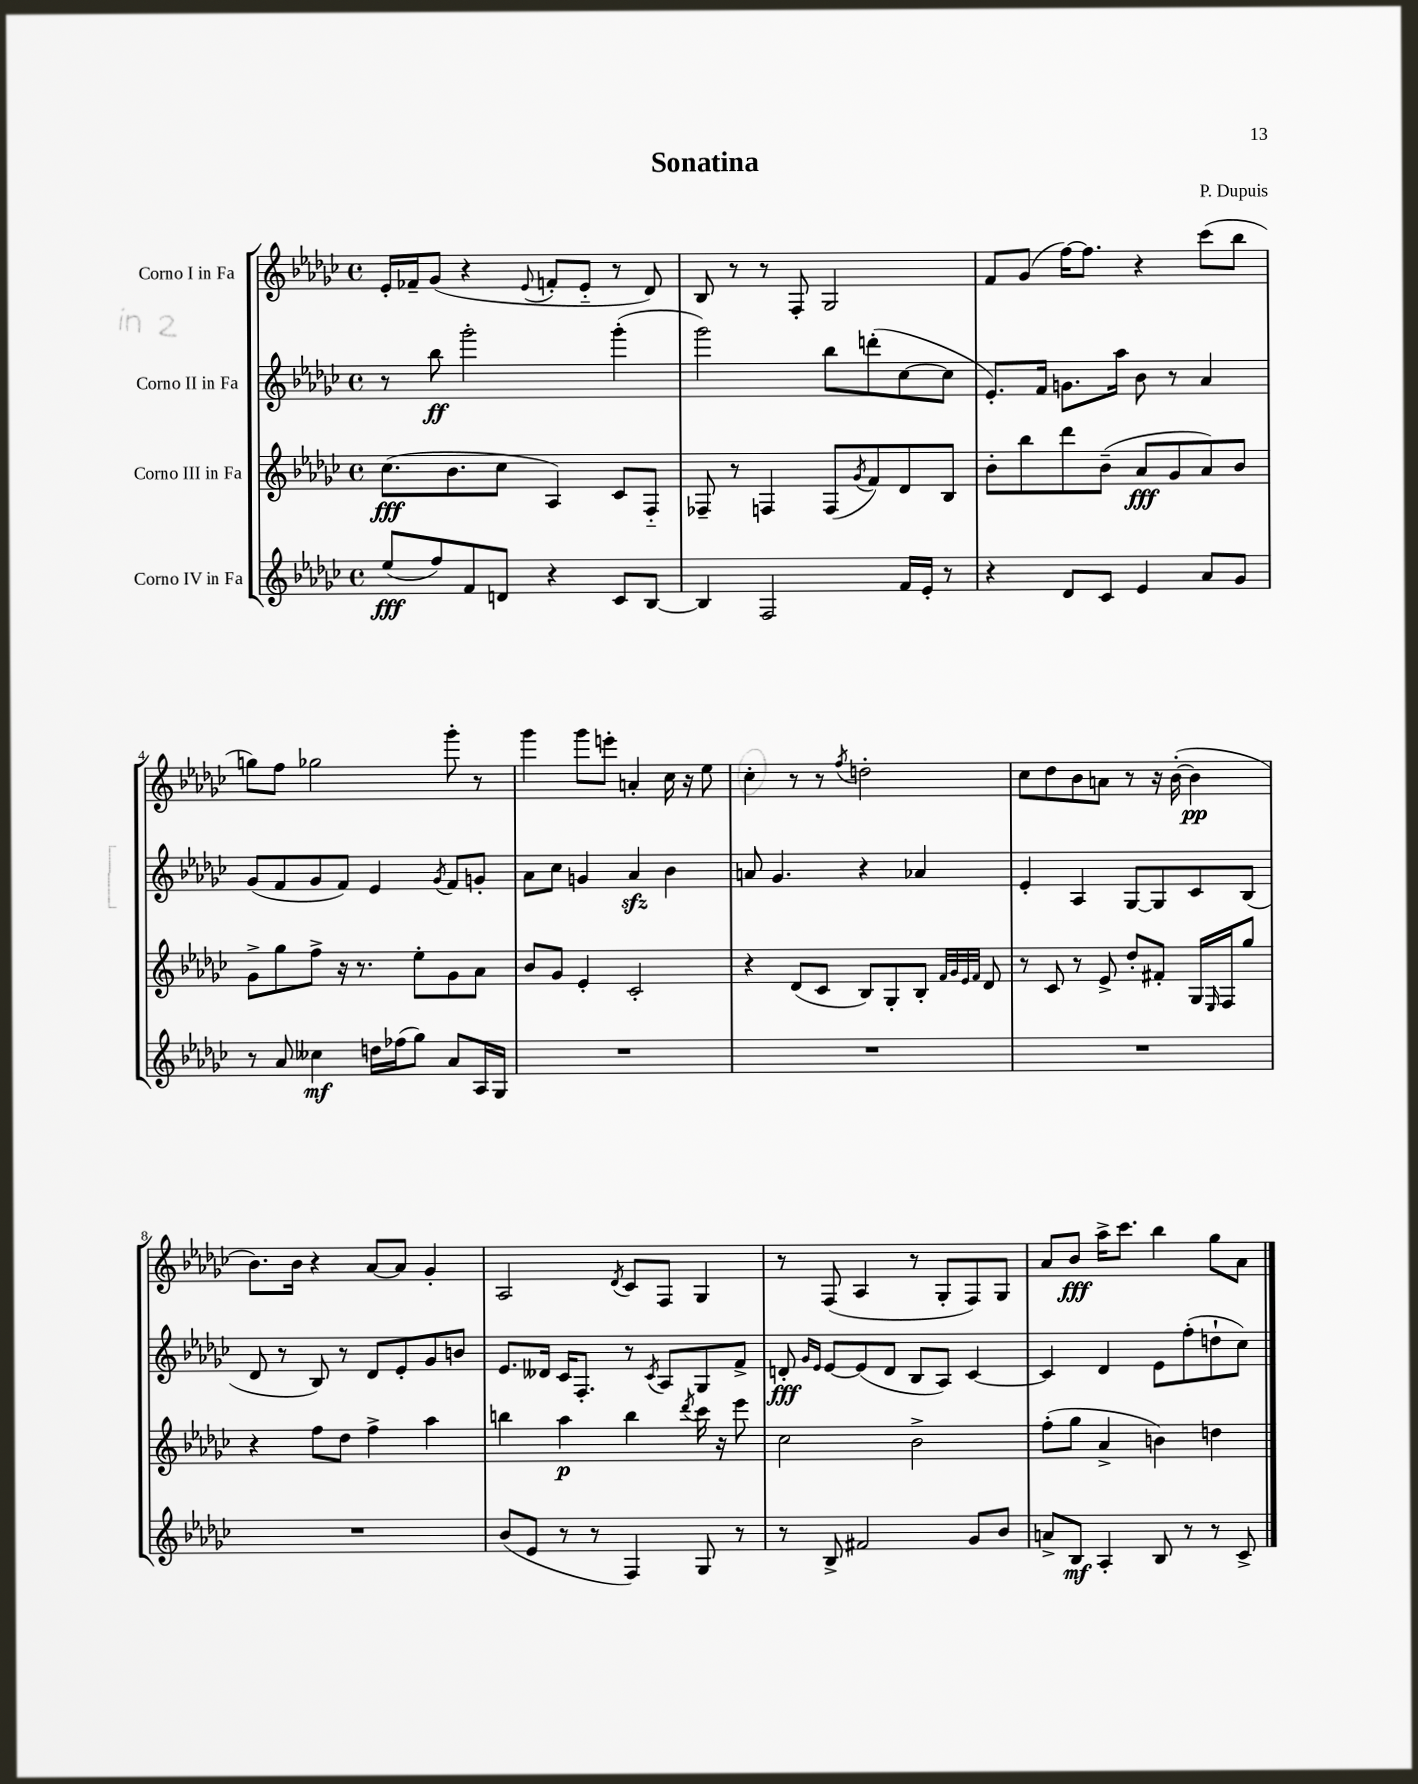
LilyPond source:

\header { title = "Sonatina" composer = "P. Dupuis" }
<<
\new StaffGroup <<
\new Staff = "s0" \with { instrumentName = "Corno I in Fa" } {
    \clef treble \key ges \major \defaultTimeSignature \time 4/4
    ees'16-. fes'16-- ges'8( r4 \appoggiatura { ees'8 } f'8-. ees'8-_ r8 des'8) |
    bes8 r8 r8 f8-. ges2 |
    f'8 ges'8( f''16~) f''8. r4 ces'''8( bes''8 |
    g''8) f''8 ges''2 ges'''8-. r8 |
    ges'''4 ges'''8 e'''8-. a'4-. ces''16 r16 ees''8 |
    ces''4-. r8 r8 \acciaccatura { f''8 } d''2-. |
    ces''8 des''8 bes'8 a'8 r8 r16 bes'16~-.( bes'4\pp |
    bes'8.) bes'16 r4 aes'8~ aes'8 ges'4-. |
    aes2 \acciaccatura { des'8 } ces'8 f8 ges4 |
    r8 f8( aes4 r8 ges8-. f8) ges8 |
    aes'8 bes'8\fff aes''16-> ces'''8. bes''4 ges''8 aes'8 \bar "|." |
}
\new Staff = "s1" \with { instrumentName = "Corno II in Fa" } {
    \clef treble \key ges \major \defaultTimeSignature \time 4/4
    r8 bes''8\ff ges'''2-. ges'''4-.( |
    ges'''2) bes''8 d'''8-.( ces''8~ ces''8 |
    ees'8.-.) f'16 g'8. aes''16 bes'8 r8 aes'4 |
    ges'8( f'8 ges'8 f'8) ees'4 \acciaccatura { ges'8 } f'8 g'8-. |
    aes'8 ces''8 g'4 aes'4\sfz bes'4 |
    a'8 ges'4. r4 aes'4 |
    ees'4-. aes4 ges8~ ges8 ces'8 bes8( |
    des'8 r8 bes8) r8 des'8 ees'8-. ges'8 b'8 |
    ees'8. deses'16 ces'16 f8.-. r8 \acciaccatura { ces'8 } aes8 ges8 f'8-> |
    d'8-.\fff \grace { ges'16 ees'16 } ees'8~ ees'8( d'8 bes8 aes8) ces'4~ |
    ces'4 des'4 ees'8 f''8-.( d''8-! ces''8) \bar "|." |
}
\new Staff = "s2" \with { instrumentName = "Corno III in Fa" } {
    \clef treble \key ges \major \defaultTimeSignature \time 4/4
    ces''8.\fff( bes'8. ces''8 aes4) ces'8 f8-_ |
    fes8-- r8 f4 f8( \acciaccatura { ges'8 } f'8) des'8 bes8 |
    bes'8-. bes''8 des'''8 bes'8--( aes'8\fff ges'8 aes'8) bes'8 |
    ges'8-> ges''8 f''8-> r16 r8. ees''8-. ges'8 aes'8 |
    bes'8 ges'8 ees'4-. ces'2-. |
    r4 des'8( ces'8 bes8) ges8-. bes8-. \grace { f'32 ges'32 ees'32 f'32 } des'8 |
    r8 ces'8 r8 ees'8-> des''8-. fis'8-. ges16 \grace { ees16 } f16 ges''8 |
    r4 f''8 des''8 f''4-> aes''4 |
    b''4 aes''4\p b''4 \acciaccatura { des'''8 } ces'''16 r16 ees'''8 |
    ces''2 bes'2-> |
    f''8-.( ges''8 aes'4-> b'4) d''4 \bar "|." |
}
\new Staff = "s3" \with { instrumentName = "Corno IV in Fa" } {
    \clef treble \key ges \major \defaultTimeSignature \time 4/4
    ees''8\fff( f''8) f'8 d'8 r4 ces'8 bes8~ |
    bes4 f2 f'16 ees'16-. r8 |
    r4 des'8 ces'8 ees'4 aes'8 ges'8 |
    r8 aes'8 ceses''4\mf d''16 fes''16( ges''8) aes'8 aes16 ges16 |
    R1 |
    R1 |
    R1 |
    R1 |
    bes'8( ees'8 r8 r8 f4) ges8 r8 |
    r8 bes8-> fis'2 ges'8 bes'8 |
    a'8-> bes8\mf aes4-. bes8 r8 r8 ces'8-> \bar "|." |
}
>>
>>
